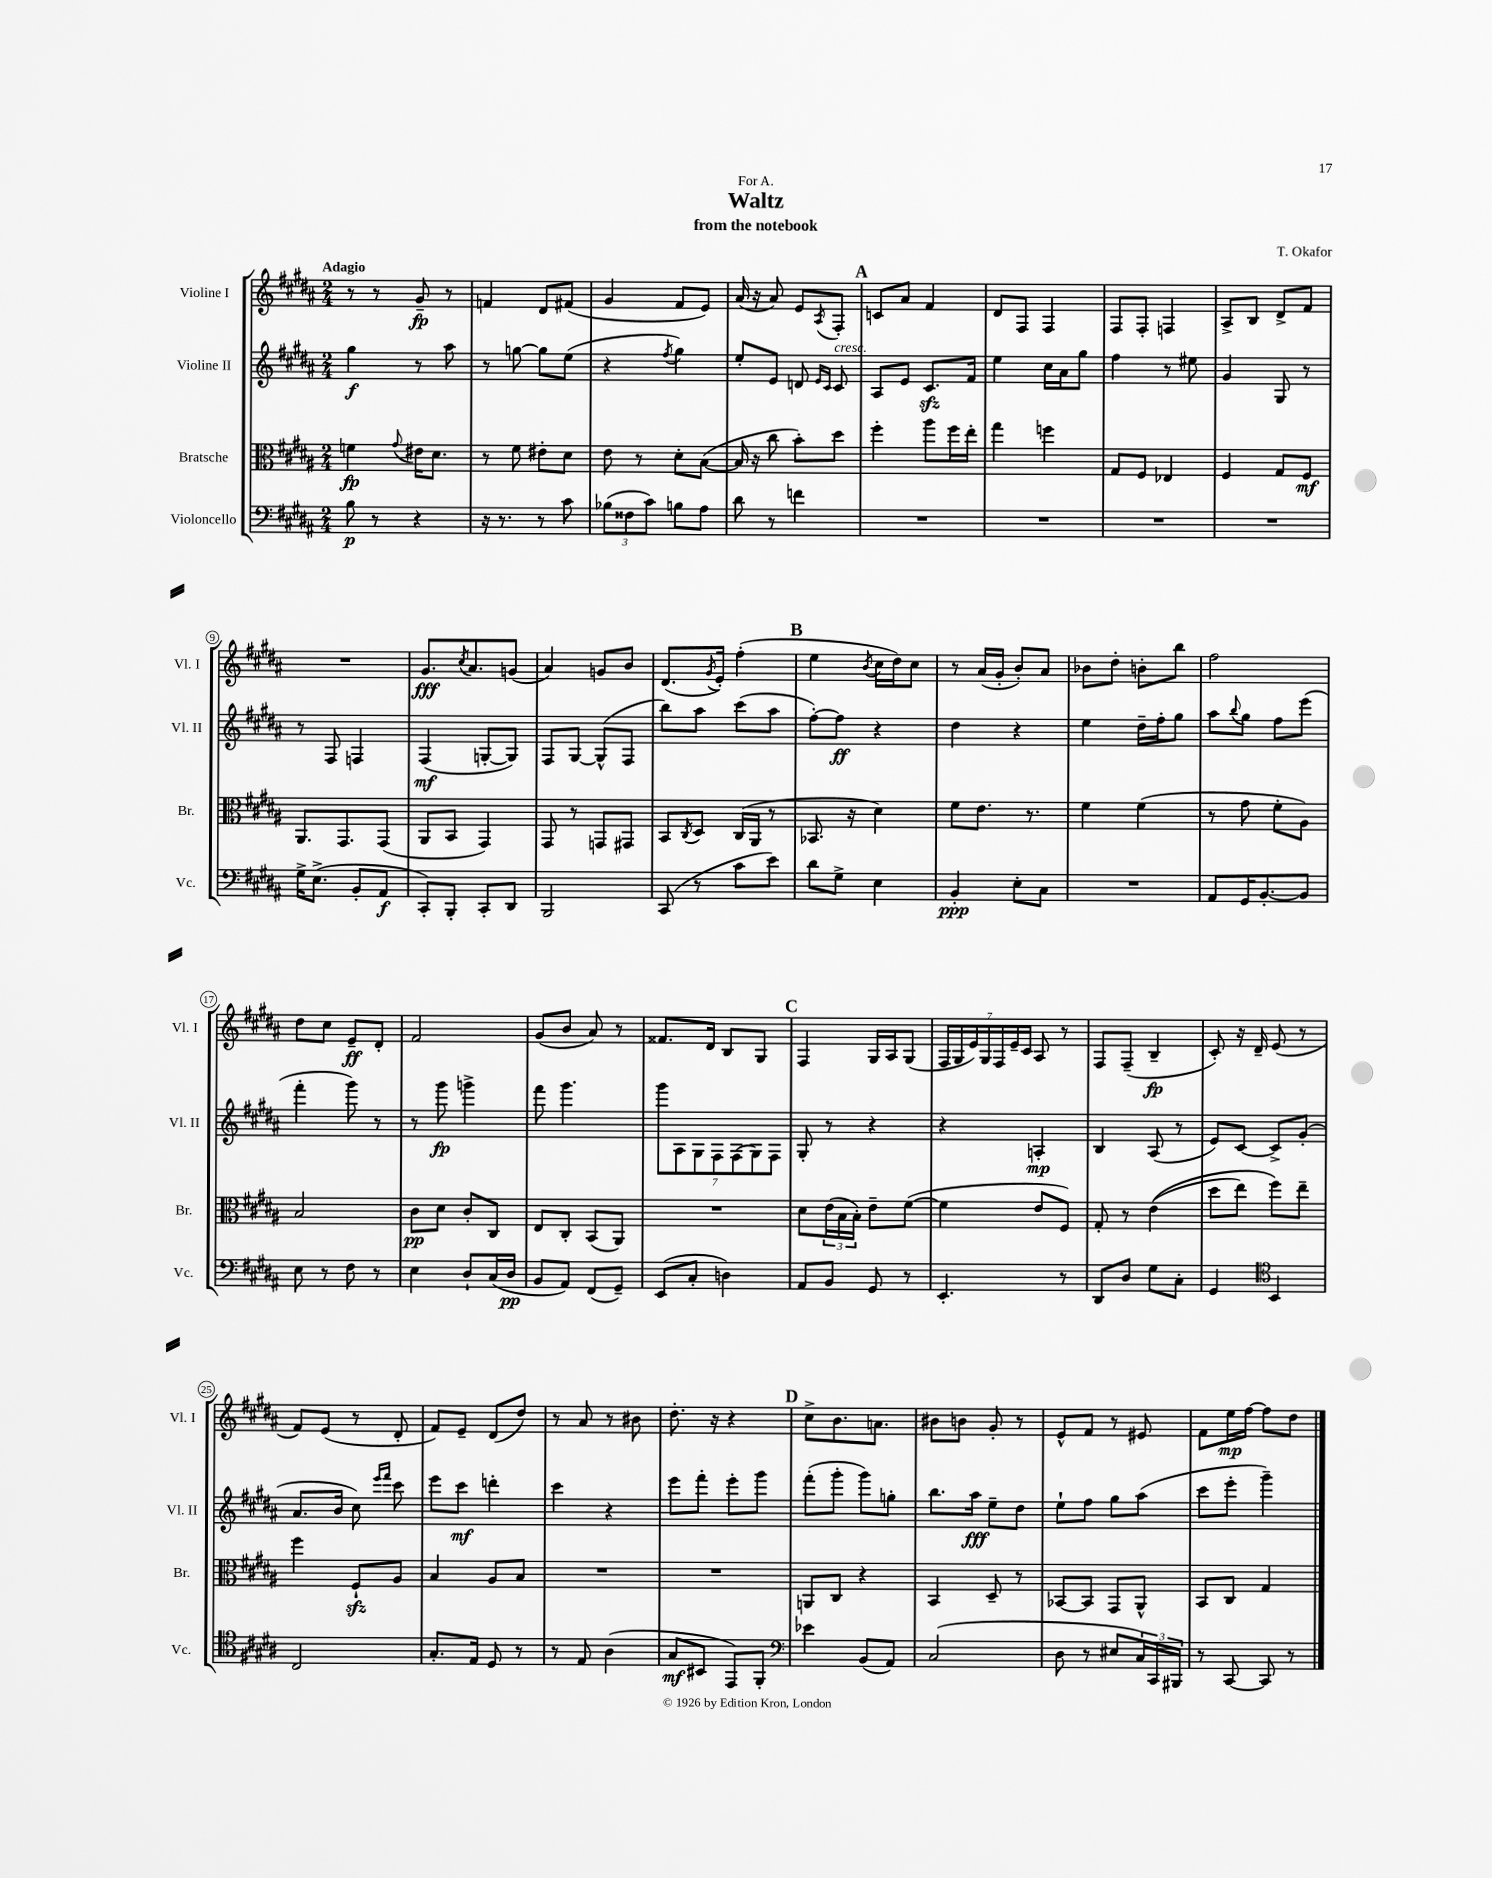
\header { title = "Waltz" composer = "T. Okafor" subtitle = "from the notebook" dedication = "For A." }
<<
\new StaffGroup <<
\new Staff = "s0" \with { instrumentName = "Violine I" shortInstrumentName = "Vl. I" } {
    \clef treble \key b \major \numericTimeSignature \time 2/4 \tempo "Adagio"
    r8 r8 gis'8--\fp r8 |
    f'4 dis'8 fis'8( |
    gis'4 fis'8 e'8) |
    ais'16( r16 ais'8) e'8 \acciaccatura { ais8 } fis8-. |
    \mark \markup { \bold "A" } c'8 ais'8 fis'4 |
    dis'8 fis8 fis4 |
    fis8 fis8-. f4 |
    ais8-> b8 dis'8-> fis'8 |
    R2 |
    gis'8.\fff \acciaccatura { cis''8 } ais'8. g'8( |
    ais'4) g'8 b'8 |
    dis'8.( \acciaccatura { gis'8 } e'16-.) fis''4-.( |
    \mark \markup { \bold "B" } e''4 \acciaccatura { b'8 } cis''16 dis''16) cis''8 |
    r8 ais'16( gis'16-. b'8-.) ais'8 |
    bes'8 dis''8-. b'8-. b''8 |
    fis''2 |
    dis''8 cis''8 e'8--\ff dis'8-. |
    fis'2 |
    gis'8( b'8 ais'8) r8 |
    fisis'8. dis'16 b8 gis8 |
    \mark \markup { \bold "C" } fis4 gis16 ais16 gis8( |
    \tuplet 7/4 { fis16 gis16 e'16) gis16 fis16 e'16-- cis'16 } ais8 r8 |
    fis8 fis8--( b4--\fp |
    cis'8-.) r16 dis'16-- e'8( r8 |
    fis'8) e'8( r8 dis'8-. |
    fis'8) e'8-- dis'8( dis''8) |
    r8 ais'8 r8 bis'8 |
    dis''8.-. r16 r4 |
    \mark \markup { \bold "D" } cis''8-> b'8. a'8. |
    bis'8 b'8 gis'8-. r8 |
    e'8-^ fis'8 r8 eis'8 |
    fis'8 e''16\mp fis''16~ fis''8 dis''8 \bar "|." |
}
\new Staff = "s1" \with { instrumentName = "Violine II" shortInstrumentName = "Vl. II" } {
    \clef treble \key b \major \numericTimeSignature \time 2/4
    gis''4\f r8 ais''8 |
    r8 g''8~ g''8 e''8( |
    r4 \acciaccatura { fis''8 } gis''4) |
    e''8-. e'8 d'8 \grace { e'16 cis'16 } cis'8^\markup { \italic "cresc." } |
    \mark \markup { \bold "A" } ais8 e'8 cis'8.\sfz fis'16 |
    e''4 cis''16 ais'16 gis''8 |
    fis''4 r8 eis''8 |
    gis'4 gis8 r8 |
    r8 fis8 f4 |
    fis4\mf( g8~-. g8) |
    fis8 gis8~ gis8-^( fis8 |
    b''8) ais''8 cis'''8( ais''8 |
    \mark \markup { \bold "B" } fis''8~-.) fis''8\ff r4 |
    dis''4 r4 |
    e''4 dis''16-- fis''16-. gis''8 |
    ais''8 \appoggiatura { b''8 } gis''8 fis''8 e'''8( |
    fis'''4-. gis'''8) r8 |
    r8 gis'''8\fp g'''4-> |
    fis'''8 gis'''4. |
    \tuplet 7/4 { gis'''8 ais8 gis8 fis8 fis8( gis8) fis8 } |
    \mark \markup { \bold "C" } gis8-. r8 r4 |
    r4 a4-.\mp |
    b4 ais8( r8 |
    e'8) cis'8~ cis'8-> gis'8-.( |
    ais'8. b'16 cis''8) \grace { e'''16 fis'''16 } cis'''8 |
    e'''8 cis'''8\mf d'''4-. |
    cis'''4 r4 |
    e'''8 fis'''8-. e'''8-. gis'''8 |
    \mark \markup { \bold "D" } fis'''8-.( gis'''8-. gis'''8) g''8-. |
    b''8. ais''16\fff e''8-- dis''8 |
    e''8-! fis''8 gis''8 ais''8( |
    cis'''8 e'''8-. gis'''4--) \bar "|." |
}
\new Staff = "s2" \with { instrumentName = "Bratsche" shortInstrumentName = "Br." } {
    \clef alto \key b \major \numericTimeSignature \time 2/4
    f'4\fp \appoggiatura { gis'8 } eis'16 dis'8. |
    r8 fis'8 eis'8-. dis'8 |
    e'8 r8 dis'8-. b8~( |
    b16 r16 cis''8 b'8-.) dis''8 |
    \mark \markup { \bold "A" } fis''4-. ais''8 fis''16 e''16-. |
    gis''4 f''4 |
    gis8 fis8 ees4 |
    fis4 gis8 fis8\mf |
    ais,8. gis,8. gis,8( |
    ais,8 b,8 gis,4) |
    gis,8 r8 g,8 gis,8 |
    b,8 \acciaccatura { cis8 } dis8 cis16( ais,16 r8 |
    \mark \markup { \bold "B" } bes,8. r16 dis'4) |
    fis'8 e'8. r8. |
    fis'4 fis'4( |
    r8 gis'8 fis'8-. ais8) |
    b2 |
    cis'8\pp dis'8 cis'8-. cis8 |
    e8 cis8-. b,8( ais,8) |
    R2 |
    \mark \markup { \bold "C" } dis'8 \tuplet 3/2 { e'16( b16 b16-.) } e'8-- fis'8~( |
    fis'4 e'8 fis8) |
    gis8-. r8 e'4(\( |
    dis''8 e''8) fis''8\) e''8-- |
    fis''4 fis8-!\sfz ais8 |
    b4 ais8 b8 |
    R2 |
    R2 |
    \mark \markup { \bold "D" } a,8 cis8 r4 |
    b,4 dis8-- r8 |
    bes,8~ bes,8 gis,8 ais,8-^ |
    b,8 cis8 gis4 \bar "|." |
}
\new Staff = "s3" \with { instrumentName = "Violoncello" shortInstrumentName = "Vc." } {
    \clef bass \key b \major \numericTimeSignature \time 2/4
    b8\p r8 r4 |
    r16 r8. r8 cis'8 |
    \tuplet 3/2 { bes8( fisis8 cis'8) } b8 ais8 |
    dis'8 r8 f'4 |
    \mark \markup { \bold "A" } R2 |
    R2 |
    R2 |
    R2 |
    gis16-> e8.->( b,8-. ais,8\f |
    cis,8-.) b,,8-. cis,8-. dis,8 |
    b,,2 |
    cis,8( r8 cis'8 e'8) |
    \mark \markup { \bold "B" } dis'8 gis8-> e4 |
    b,4-.\ppp e8-. cis8 |
    R2 |
    ais,8 gis,16 b,8.~-. b,8 |
    e8 r8 fis8 r8 |
    e4 dis8-! cis16( dis16\pp |
    b,8 ais,8) fis,8( gis,8--) |
    e,8( cis8-. d4) |
    \mark \markup { \bold "C" } ais,8 b,8 gis,8 r8 |
    e,4.-. r8 |
    dis,8 dis8 gis8 cis8-. |
    gis,4 \clef tenor b,4 |
    cis2 |
    gis8.-. e16 dis8 r8 |
    r8 e8 ais4( |
    gis8\mf bis,8 e,8) fis,8-. |
    \mark \markup { \bold "D" } \clef bass ees'4 b,8( ais,8) |
    cis2( |
    dis8 r8 eis8 \tuplet 3/2 { cis16) cis,16 bis,,16 } |
    r8 cis,8~ cis,8 r8 \bar "|." |
}
>>
>>
\layout { \context { \Score \override BarNumber.stencil = #(make-stencil-circler 0.1 0.3 ly:text-interface::print) } }
